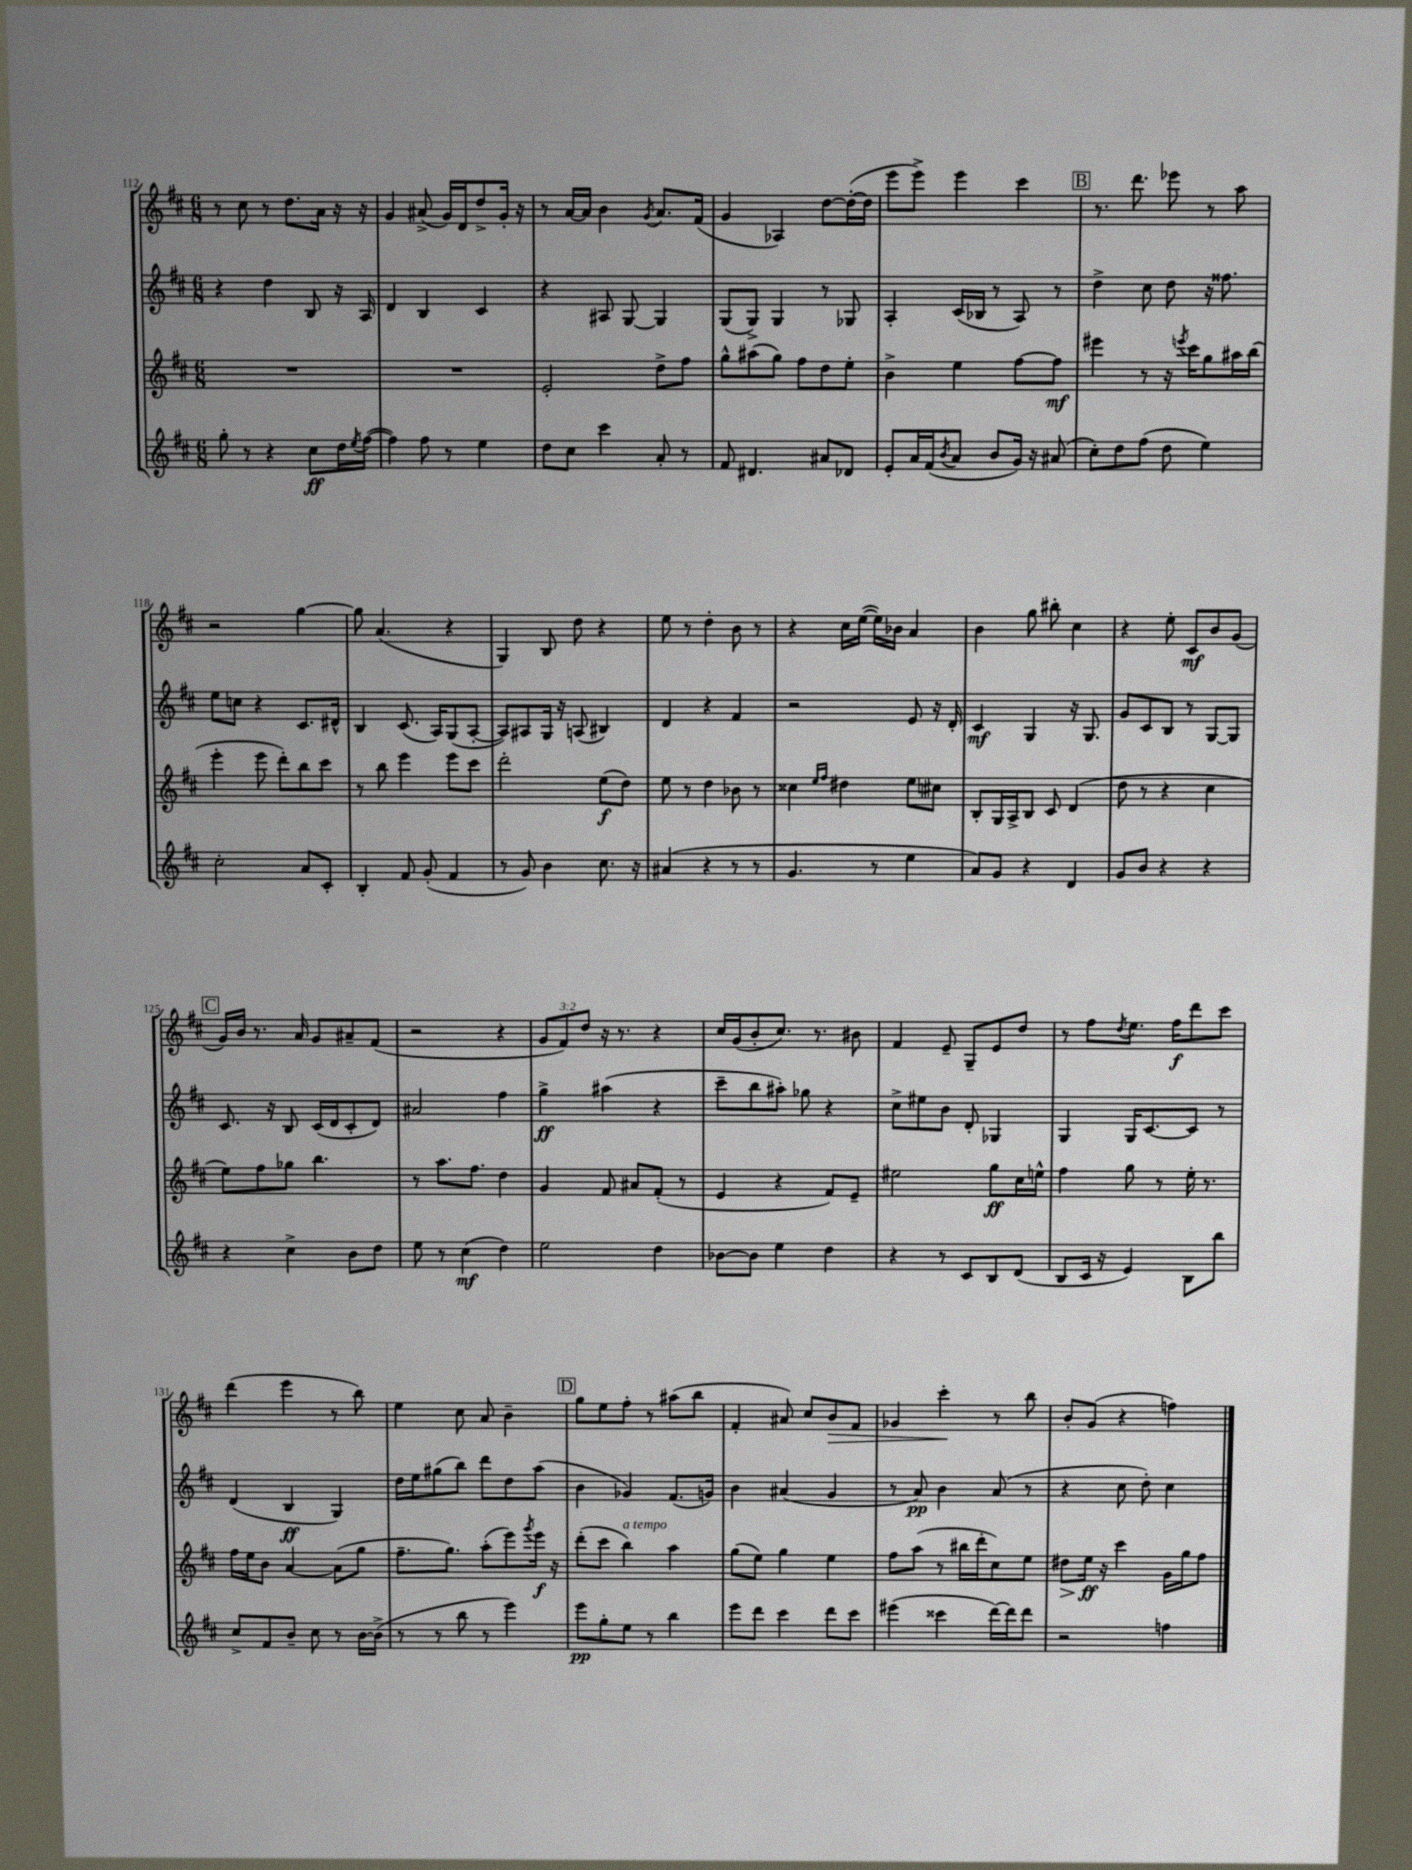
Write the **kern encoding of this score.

**kern	**dynam	**kern	**dynam	**kern	**dynam	**kern	**dynam
*part4	*part4	*part3	*part3	*part2	*part2	*part1	*part1
*staff4	*staff4	*staff3	*staff3	*staff2	*staff2	*staff1	*staff1
*clefG2	*	*clefG2	*	*clefG2	*	*clefG2	*
*k[f#c#]	*	*k[f#c#]	*	*k[f#c#]	*	*k[f#c#]	*
*M6/8	*	*M6/8	*	*M6/8	*	*M6/8	*
=112	=112	=112	=112	=112	=112	=112	=112
8gg'\	.	2.r	.	4r	.	8r	.
8r	.	.	.	.	.	8cc#\	.
4r	.	.	.	4dd\	.	8r	.
.	.	.	.	.	.	8.dd\L	.
8cc#\L	ff	.	.	8B/	.	.	.
.	.	.	.	.	.	16a\Jk	.
16dd\L	.	.	.	16r	.	16r	.
8qee/	.	.	.	.	.	.	.
([16ff#\JJ	.	.	.	16A/	.	16r	.
=113	=113	=113	=113	=113	=113	=113	=113
4ff#\])	.	2.r	.	4d/	.	4g/	.
8ff#\	.	.	.	4B/	.	(8a#X^/	.
8r	.	.	.	.	.	16g/LL)	.
.	.	.	.	.	.	16d/J	.
4ee\	.	.	.	4c#/	.	8dd^/	.
.	.	.	.	.	.	16g'/Jk	.
.	.	.	.	.	.	16r	.
=114	=114	=114	=114	=114	=114	=114	=114
8dd\L	.	2e'/	.	4r	.	8r	.
8cc#\J	.	.	.	.	.	[16a/LL	.
.	.	.	.	.	.	16a/JJ]	.
4ccc#\	.	.	.	8A#X/	.	4b\	.
.	.	.	.	[8G/	.	.	.
.	.	.	.	.	.	8qg/	.
8a'/	.	8dd^\L	.	4G/]	.	8.a/L	.
8r	.	8ff#\J	.	.	.	.	.
.	.	.	.	.	.	(16f#/Jk	.
=115	=115	=115	=115	=115	=115	=115	=115
8f#/	.	8gg^^\L	.	(8G/L	.	4g/	.
4.d#X/	.	(8aa#X\	.	8G^/J)	.	.	.
.	.	8gg\J)	.	4G/	.	4A-X/)	.
.	.	8ff#\L	.	.	.	.	.
8a#X/L	.	8dd\	.	8r	.	[8dd\L	.
8d-X/J	.	8ee'\J	.	8G-X/	.	(16dd'\L_	.
.	.	.	.	.	.	16dd\JJ]	.
=116	=116	=116	=116	=116	=116	=116	=116
8e'/L	.	4b^\	.	4A'/	.	8eee\L	.
16a/L	.	.	.	.	.	8eee^\J)	.
(16f#/J	.	.	.	.	.	.	.
8qb/	.	.	.	.	.	.	.
8a/J	.	4ee\	.	(16c#/LL	.	4eee\	.
.	.	.	.	16B-X/JJ	.	.	.
8b/L	.	.	.	8r	.	.	.
16g/Jk)	.	[8ff#\L	.	8A/)	.	4ccc#\	.
16r	.	.	.	.	.	.	.
(8a#X/	.	8ff#\J]	mf	8r	.	.	.
!!LO:REH:place=s1:t=B
=117	=117	=117	=117	=117	=117	=117	=117
8cc#'\L)	.	4eee#X\	.	4dd^\	.	8.r	.
8dd\	.	.	.	.	.	.	.
.	.	.	.	.	.	8.ddd\	.
(8ff#\J	.	8r	.	8cc#\	.	.	.
8dd\	.	16r	.	8dd\	.	8eee-X\	.
.	.	8qeeen/	.	.	.	.	.
.	.	16ccc#\KL	.	.	.	.	.
4ee\)	.	8gg\	.	16r	.	8r	.
.	.	.	.	8.ff##X\	.	.	.
.	.	16aa#X\L	.	.	.	8aa\	.
.	.	(16bb\JJ	.	.	.	.	.
!!LO:LB:g=z
=118	=118	=118	=118	=118	=118	=118	=118
2cc#'\	.	4eee'\	.	8ee\L	.	2r	.
.	.	.	.	8ccn\J	.	.	.
.	.	8eee\	.	4r	.	.	.
.	.	8ddd'\L)	.	.	.	.	.
8a/L	.	8bb\	.	8.c#/L	.	[4gg\	.
8c#'/J	.	8ccc#\J	.	.	.	.	.
.	.	.	.	16d#X^^/Jk	.	.	.
=119	=119	=119	=119	=119	=119	=119	=119
4B'/	.	8r	.	4B/	.	8gg\]	.
.	.	8bb\	.	.	.	(4.a/	.
8f#/	.	4eee\	.	(8.c#/	.	.	.
(8g'/	.	.	.	.	.	.	.
.	.	.	.	16A/KL)	.	.	.
4f#/	.	8eee\L	.	(8G/	.	4r	.
.	.	8ccc#\J	.	[8A'/J	.	.	.
=120	=120	=120	=120	=120	=120	=120	=120
8r	.	2ddd'\	.	8A/L])	.	4G/)	.
8g/)	.	.	.	8A#X/	.	.	.
4b\	.	.	.	16G/Jk	.	8B/	.
.	.	.	.	16r	.	.	.
.	.	.	.	(8An/	.	8dd\	.
8.cc#\	.	(8ee\L	f	4B#X/)	.	4r	.
.	.	8dd\J)	.	.	.	.	.
16r	.	.	.	.	.	.	.
=121	=121	=121	=121	=121	=121	=121	=121
(4a#X/	.	8ee\	.	4d/	.	8ee\	.
.	.	8r	.	.	.	8r	.
4r	.	4dd\	.	4r	.	4dd'\	.
8r	.	8b-X\	.	4f#/	.	8b\	.
8r	.	8r	.	.	.	8r	.
=122	=122	=122	=122	=122	=122	=122	=122
4.g/	.	4cc##X\	.	2r	.	4r	.
.	.	16qqee/LL	.	.	.	.	.
.	.	16qqff#/JJ	.	.	.	.	.
.	.	4dd#X\	.	.	.	16cc#\LL	.
.	.	.	.	.	.	([16ee\JJ	.
8r	.	.	.	.	.	16ee\LL])	.
.	.	.	.	.	.	16b-X\JJ	.
4ee\	.	8ee\L	.	8e/	.	4a/	.
.	.	8cc#X\J	.	16r	.	.	.
.	.	.	.	16d'/	.	.	.
=123	=123	=123	=123	=123	=123	=123	=123
8a/L)	.	8B'/L	.	4c#/	mf	4b\	.
8g/J	.	16G/L	.	.	.	.	.
.	.	16A^/J	.	.	.	.	.
4r	.	8B/J	.	4G/	.	8gg\	.
.	.	8c#/	.	.	.	8bb#X'\	.
4d/	.	(4d/	.	16r	.	4cc#\	.
.	.	.	.	8.G/	.	.	.
=124	=124	=124	=124	=124	=124	=124	=124
8g/L	.	8dd\	.	8g/L	.	4r	.
8b/J	.	8r	.	8c#/	.	.	.
4r	.	4r	.	8B/J	.	8ee'\	.
.	.	.	.	8r	.	8c#/L	mf
4r	.	4cc#\	.	[8G/L	.	8b/	.
.	.	.	.	8G/J]	.	(8g/J	.
!!LO:LB:g=z
!!LO:REH:place=s1:t=C
=125	=125	=125	=125	=125	=125	=125	=125
4r	.	8ee\L)	.	8.c#/	.	16g/LL)	.
.	.	.	.	.	.	16b/JJ	.
.	.	8ff#\	.	.	.	8.r	.
.	.	.	.	16r	.	.	.
4cc#^\	.	8gg-X\J	.	8B/	.	.	.
.	.	.	.	.	.	16a/	.
.	.	4.bb\	.	(16c#/LL	.	8g/L	.
.	.	.	.	16d/J	.	.	.
8b\L	.	.	.	8c#'/	.	8a#X~/	.
8dd\J	.	.	.	8d/J)	.	(8f#/J	.
=126	=126	=126	=126	=126	=126	=126	=126
8ee\	.	8r	.	2a#X/	.	2r	.
8r	.	8.aa\L	.	.	.	.	.
(4cc#\	mf	.	.	.	.	.	.
.	.	8.ff#\J	.	.	.	.	.
4dd\)	.	4dd\	.	4ff#\	.	4r	.
=127	=127	=127	=127	=127	=127	=127	=127
2ee\	.	4g/	.	4gg^\	ff	12g/L	.
.	.	.	.	.	.	12f#/)	.
.	.	.	.	.	.	12dd/J	.
.	.	8f#/	.	(4aa#X\	.	16r	.
.	.	.	.	.	.	8.r	.
.	.	8a#X/L	.	.	.	.	.
4dd\	.	(8f#'/J	.	4r	.	4r	.
.	.	8r	.	.	.	.	.
=128	=128	=128	=128	=128	=128	=128	=128
[8b-X\L	.	4e/	.	8ccc#~\L	.	16cc#/LL	.
.	.	.	.	.	.	(16g/J	.
8b-\J]	.	.	.	8bb\	.	8b'/	.
4ee\	.	4r	.	8aa#X'\J)	.	8.cc#/J)	.
.	.	.	.	8gg-X\	.	.	.
.	.	.	.	.	.	8.r	.
4dd\	.	8f#/L)	.	4r	.	.	.
.	.	8e~/J	.	.	.	8b#X\	.
=129	=129	=129	=129	=129	=129	=129	=129
4r	.	2ee#X\	.	8cc#^\L	.	4f#/	.
.	.	.	.	8ee#X\	.	.	.
8r	.	.	.	8b\J	.	8e~/	.
8c#/L	.	.	.	8d'/	.	8G~/L	.
8B/	.	8gg\L	ff	4G-X/	.	8e/	.
(8d/J	.	16cc#\L	.	.	.	8dd/J	.
.	.	16een^^\JJ	.	.	.	.	.
=130	=130	=130	=130	=130	=130	=130	=130
8B/L	.	4ff#\	.	4G/	.	8r	.
16c#/Jk	.	.	.	.	.	8ff#\L	.
16r	.	.	.	.	.	.	.
.	.	.	.	.	.	8qdd/	.
4e/)	.	8gg\	.	16G/KL	.	8.ee\J	.
.	.	.	.	[8.c#/	.	.	.
.	.	8r	.	.	.	.	.
.	.	.	.	.	.	16ff#\KL	f
8B\L	.	16ee'\	.	8c#/J]	.	8ddd\	.
.	.	8.r	.	.	.	.	.
8bb\J	.	.	.	8r	.	8ccc#\J	.
!!LO:LB:g=z
=131	=131	=131	=131	=131	=131	=131	=131
8cc#^/L	.	16ff#\LL	.	(4d/	.	(4ddd\	.
.	.	16ee\J	.	.	.	.	.
8f#/	.	8b\J	.	.	.	.	.
8b~/J	.	[4a/	.	4B/	ff	4eee\	.
8cc#\	.	.	.	.	.	.	.
8r	.	(8a\L]	.	4G/)	.	8r	.
[16b\LL	.	8gg\J	.	.	.	8bb\)	.
(16b^\JJ]	.	.	.	.	.	.	.
=132	=132	=132	=132	=132	=132	=132	=132
8r	.	8.ff#~\L	.	16dd\LL	.	4ee\	.
.	.	.	.	16ee\J	.	.	.
8r	.	.	.	(8gg#X\	.	.	.
.	.	8.gg\J)	.	.	.	.	.
8bb\	.	.	.	8bb\J)	.	8cc#\	.
8r	.	(8aa'\L	.	8ddd\L	.	8a/	.
4eee\)	.	8eee\)	.	8dd\	.	4b~\	.
.	.	8qggg/	.	.	.	.	.
.	.	16eee\Jk	f	(8aa\J	.	.	.
.	.	16r	.	.	.	.	.
!!LO:REH:place=s1:t=D
=133	=133	=133	=133	=133	=133	=133	=133
8eee\L	pp	(8ddd'\L	.	4b\	.	8gg\L	.
8gg'\	.	8ccc#\J	.	.	.	8ee\	.
!	!	!LO:TX:a:i:t=a tempo	!	!	!	!	!
8ee\J	.	4bb\)	.	4g-X/)	.	8ff#'\J	.
8r	.	.	.	.	.	8r	.
4bb\	.	4aa\	.	(8.f#/L	.	(8aa#X\L	.
.	.	.	.	.	.	8bb\J	.
.	.	.	.	16gn/Jk)	.	.	.
=134	=134	=134	=134	=134	=134	=134	=134
8eee\L	.	(8gg\L	.	4b\	.	4f#'/	.
8ddd\J	.	8ee\J)	.	.	.	.	.
4ccc#\	.	4gg\	.	(4a#X/	.	8a#X/)	.
.	.	.	.	.	.	8cc#/L	.
!	!	!	!	!	!	!	!LO:HP:b
8ddd\L	.	4ee\	.	4g/	.	8b/	>
8ccc#\J	.	.	.	.	.	8f#/J	.
=135	=135	=135	=135	=135	=135	=135	=135
(4eee#X\	.	8ff#\L	.	8r	.	4g-X/	.
.	.	(8aa\J	.	8a/)	pp	.	.
4ccc##X\	.	8r	.	4b\	.	4ccc#'\	.
.	.	16bb#X\LL	.	.	.	.	.
.	.	16ddd'\J	.	.	.	.	.
[16ddd\LL)	.	8cc#\)	.	(8a/	.	8r	]
16ddd\J]	.	.	.	.	.	.	.
8ddd\J	.	8ee\J	.	8r	.	8bb\	.
=136	=136	=136	=136	=136	=136	=136	=136
!	!	!	!LO:HP:b	!	!	!	!
2r	.	8dd#X\L	>	4r	.	8b'/L	.
.	.	16ee\Jk	ff	.	.	(8g/J	.
.	.	16r	]	.	.	.	.
.	.	4ccc#\	.	8cc#\	.	4r	.
.	.	.	.	8dd'\)	.	.	.
4ffn\	.	16g\LL	.	4cc#\	.	4ffn\)	.
.	.	16gg\J	.	.	.	.	.
.	.	8ff#\J	.	.	.	.	.
==	==	==	==	==	==	==	==
*-	*-	*-	*-	*-	*-	*-	*-
